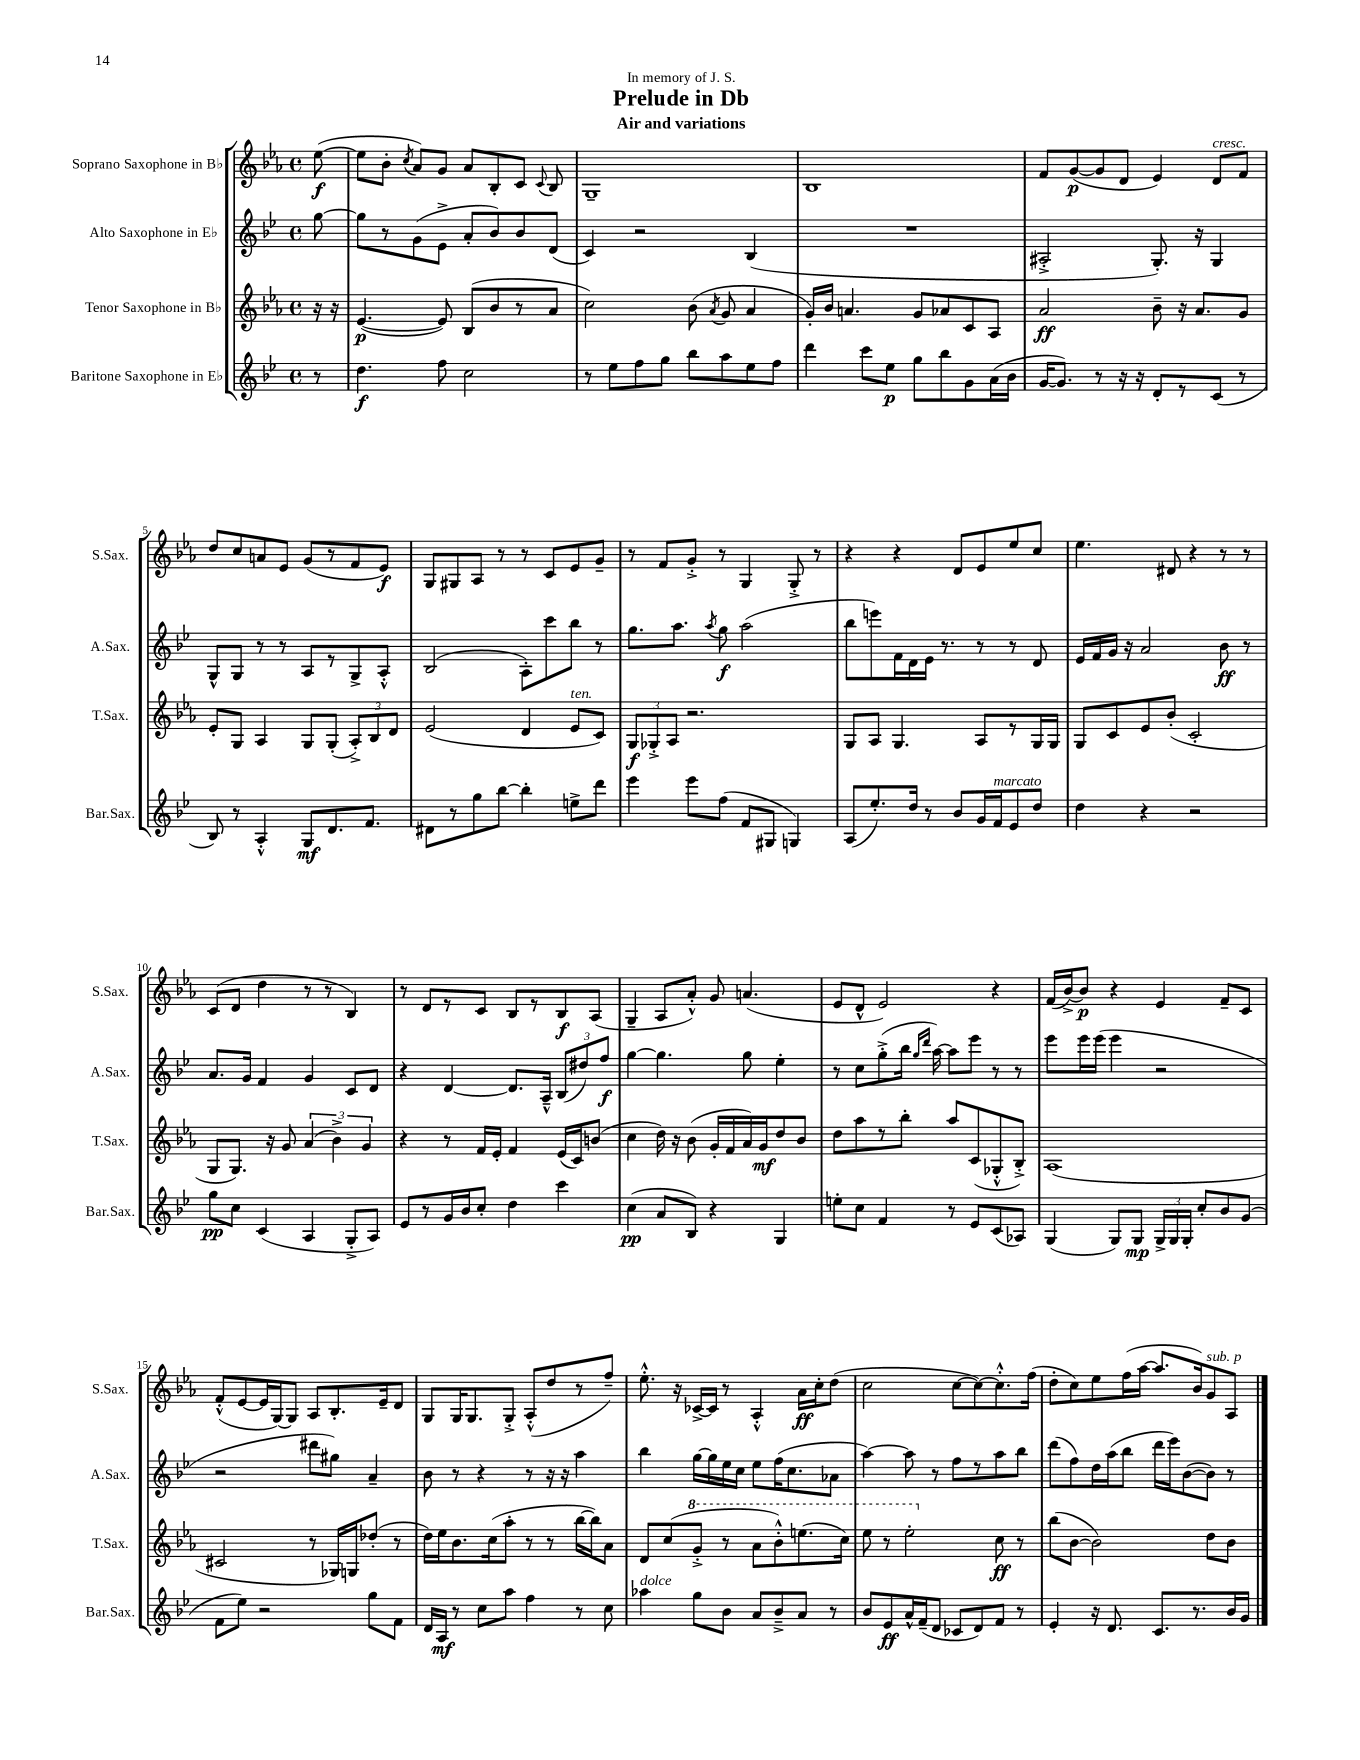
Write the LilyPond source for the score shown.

\header { title = "Prelude in Db" subtitle = "Air and variations" dedication = "In memory of J. S." }
<<
\new StaffGroup <<
\new Staff = "s0" \with { instrumentName = "Soprano Saxophone in Bb" shortInstrumentName = "S.Sax." } {
    \clef treble \key ees \major \defaultTimeSignature \time 4/4 \partial 8
    \autoBeamOff ees''8~\f( |
    ees''8[ bes'8]-. \acciaccatura { c''8 } aes'8[) g'8] aes'8[ bes8-. c'8] \appoggiatura { c'8 } bes8 |
    g1-- |
    bes1 |
    f'8[ g'8~\p( g'8 d'8] ees'4) d'8[^\markup { \italic "cresc." } f'8] |
    d''8[ c''8 a'8 ees'8] g'8[( r8 f'8 ees'8]\f) |
    g8[ gis8 aes8] r8 r8 c'8[ ees'8 g'8]-- |
    r8 f'8[ g'8]-.-> r8 g4 g8-.-> r8 |
    r4 r4 d'8[ ees'8 ees''8 c''8] |
    ees''4. dis'8 r4 r8 r8 |
    c'8[( d'8] d''4 r8 r8 bes4) |
    r8 d'8[ r8 c'8] bes8[ r8 bes8\f aes8]( |
    g4-- aes8[ aes'8]-.-^) g'8 a'4.( |
    ees'8[ d'8]-^ ees'2) r4 |
    f'16[( bes'16~->) bes'8]\p r4 ees'4 f'8[-- c'8] |
    f'8[-.-^( ees'8~ ees'16 g16~) g8] aes8[ bes8.-. ees'16-- d'8] |
    g8[ g16 g8. g8]-.-> aes8[-.-^( d''8 r8 f''8]--) |
    ees''8.-.-^ r16 ces'16[~-> ces'16] r8 aes4-.-^ aes'16[\ff c''16-. d''8]( |
    c''2 c''8[~ c''8~) c''8.-.-^ f''16]( |
    d''8[-. c''8) ees''8 f''16( aes''16]~ aes''8.[ bes'16) g'8^\markup { \italic "sub. p" } aes8] \bar "|." |
}
\new Staff = "s1" \with { instrumentName = "Alto Saxophone in Eb" shortInstrumentName = "A.Sax." } {
    \clef treble \key bes \major \defaultTimeSignature \time 4/4 \partial 8
    \autoBeamOff g''8~ |
    g''8[ r8 g'8( ees'8]-> a'8[-. bes'8) bes'8 d'8]( |
    c'4) r2 bes4( |
    R1 |
    ais2-.-> g8.-.) r16 g4 |
    g8[-^ g8] r8 r8 a8[ r8 g8-> a8]-.-^ |
    bes2( a8[-.) c'''8 bes''8] r8 |
    g''8.[ a''8.] \acciaccatura { a''8 } g''8\f a''2( |
    bes''8[ e'''8) f'16 d'16 ees'16] r8. r8 r8 d'8 |
    ees'16[ f'16 g'16] r16 a'2 bes'8\ff r8 |
    a'8.[ g'16] f'4 g'4 c'8[ d'8] |
    r4 d'4~ d'8.[ a16]---^ \tuplet 3/2 { bes8[( dis''8) f''8]\f } |
    g''4~ g''4. g''8 ees''4-. |
    r8 c''8[ g''8-.->( bes''16] \grace { g''16[ d'''16] } a''16~) a''8[ ees'''8] r8 r8 |
    ees'''8[ ees'''16 ees'''16]( ees'''4 r2 |
    r2 dis'''8[ gis''8]) a'4-- |
    bes'8 r8 r4 r8 r16 r16 a''4 |
    bes''4 g''16[~ g''16 ees''16 c''16] ees''8[ f''16( c''8. aes'8] |
    a''4~) a''8 r8 f''8[ r8 a''8 bes''8] |
    d'''8[( f''8) d''16 a''16( bes''8] d'''16[ ees'''16) bes'8~( bes'8]) r8 \bar "|." |
}
\new Staff = "s2" \with { instrumentName = "Tenor Saxophone in Bb" shortInstrumentName = "T.Sax." } {
    \clef treble \key ees \major \defaultTimeSignature \time 4/4 \partial 8
    \autoBeamOff r16 r16 |
    ees'4.~\p( ees'8) bes8[( bes'8 r8 aes'8] |
    c''2) bes'8( \acciaccatura { aes'8 } g'8 aes'4 |
    g'16[-.) bes'16] a'4. g'8[ aes'8 c'8 aes8] |
    aes'2\ff bes'8-- r16 aes'8.[ g'8] |
    ees'8[-. g8] aes4 g8[ g8]-.( \tuplet 3/2 { aes8[-.->) bes8 d'8] } |
    ees'2( d'4 ees'8[^\markup { \italic "ten." } c'8]) |
    \tuplet 3/2 { g8[\f ges8-.-> aes8] } r2. |
    g8[ aes8] g4. aes8[ r8 g16 g16] |
    g8[ c'8 ees'8 bes'8]-.( c'2-. |
    g8[ g8.]) r16 g'8 \tuplet 3/2 { aes'4( bes'4->) g'4 } |
    r4 r8 f'16[ ees'16]-. f'4 ees'16[( c'16) b'8]( |
    c''4 d''16) r16 bes'8( g'16[-. f'16 aes'16) g'16\mf d''8 bes'8] |
    d''8[ aes''8 r8 bes''8]-. aes''8[ c'8( ges8-.-^ bes8]-.->) |
    aes1( |
    cis'2 r8 ges16[) g16 des''8]-.( r8 |
    d''16[) ees''16 bes'8. c''16( aes''8]-. r8 r8 bes''16[~ bes''16) aes'8] |
    d'8[ c''8( \ottava #1 g''8]-.-> r8 aes''8[ bes''8-.-^) e'''8.( c'''16]) |
    ees'''8 r8 ees'''2-. \ottava #0 c''8\ff r8 |
    bes''8[( bes'8]~ bes'2) d''8[ bes'8] \bar "|." |
}
\new Staff = "s3" \with { instrumentName = "Baritone Saxophone in Eb" shortInstrumentName = "Bar.Sax." } {
    \clef treble \key bes \major \defaultTimeSignature \time 4/4 \partial 8
    \autoBeamOff r8 |
    d''4.\f f''8 c''2 |
    r8 ees''8[ f''8 g''8] bes''8[ a''8 ees''8 f''8] |
    d'''4 c'''8[ ees''8]\p g''8[ bes''8 g'8 a'16( bes'16] |
    g'16[~ g'8.]) r8 r16 r16 d'8[-. r8 c'8]( r8 |
    bes8) r8 a4-.-^ g8[\mf d'8. f'8.] |
    dis'8[ r8 g''8 bes''8]~ bes''4-. e''8[-> d'''8] |
    ees'''4 ees'''8[ f''8]( f'8[ gis8] g4) |
    a8[( ees''8.-.) d''16] r8 bes'8[ g'16 f'16^\markup { \italic "marcato" } ees'8 d''8] |
    d''4 r4 r2 |
    g''8[\pp c''8] c'4( a4 g8[-.-> a8]) |
    ees'8[ r8 g'16 bes'16 c''8]-. d''4 c'''4 |
    c''4\pp( a'8[ bes8]) r4 g4 |
    e''8[-. c''8] f'4 r8 ees'8[ c'8( aes8]) |
    g4( g8[) g8]\mp \tuplet 3/2 { g16[-> g16 g16]-. } c''8[-. bes'8 g'8]( |
    f'8[ ees''8]) r2 g''8[ f'8] |
    d'16[ a16]\mf r8 c''8[ a''8] f''4 r8 c''8 |
    aes''4^\markup { \italic "dolce" } g''8[ bes'8] a'8[ bes'8---> a'8] r8 |
    bes'8[ ees'8\ff a'16-^ f'16--( d'8] ces'8[ d'8) f'8] r8 |
    ees'4-. r16 d'8. c'8.[ r8. bes'16 g'16] \bar "|." |
}
>>
>>
